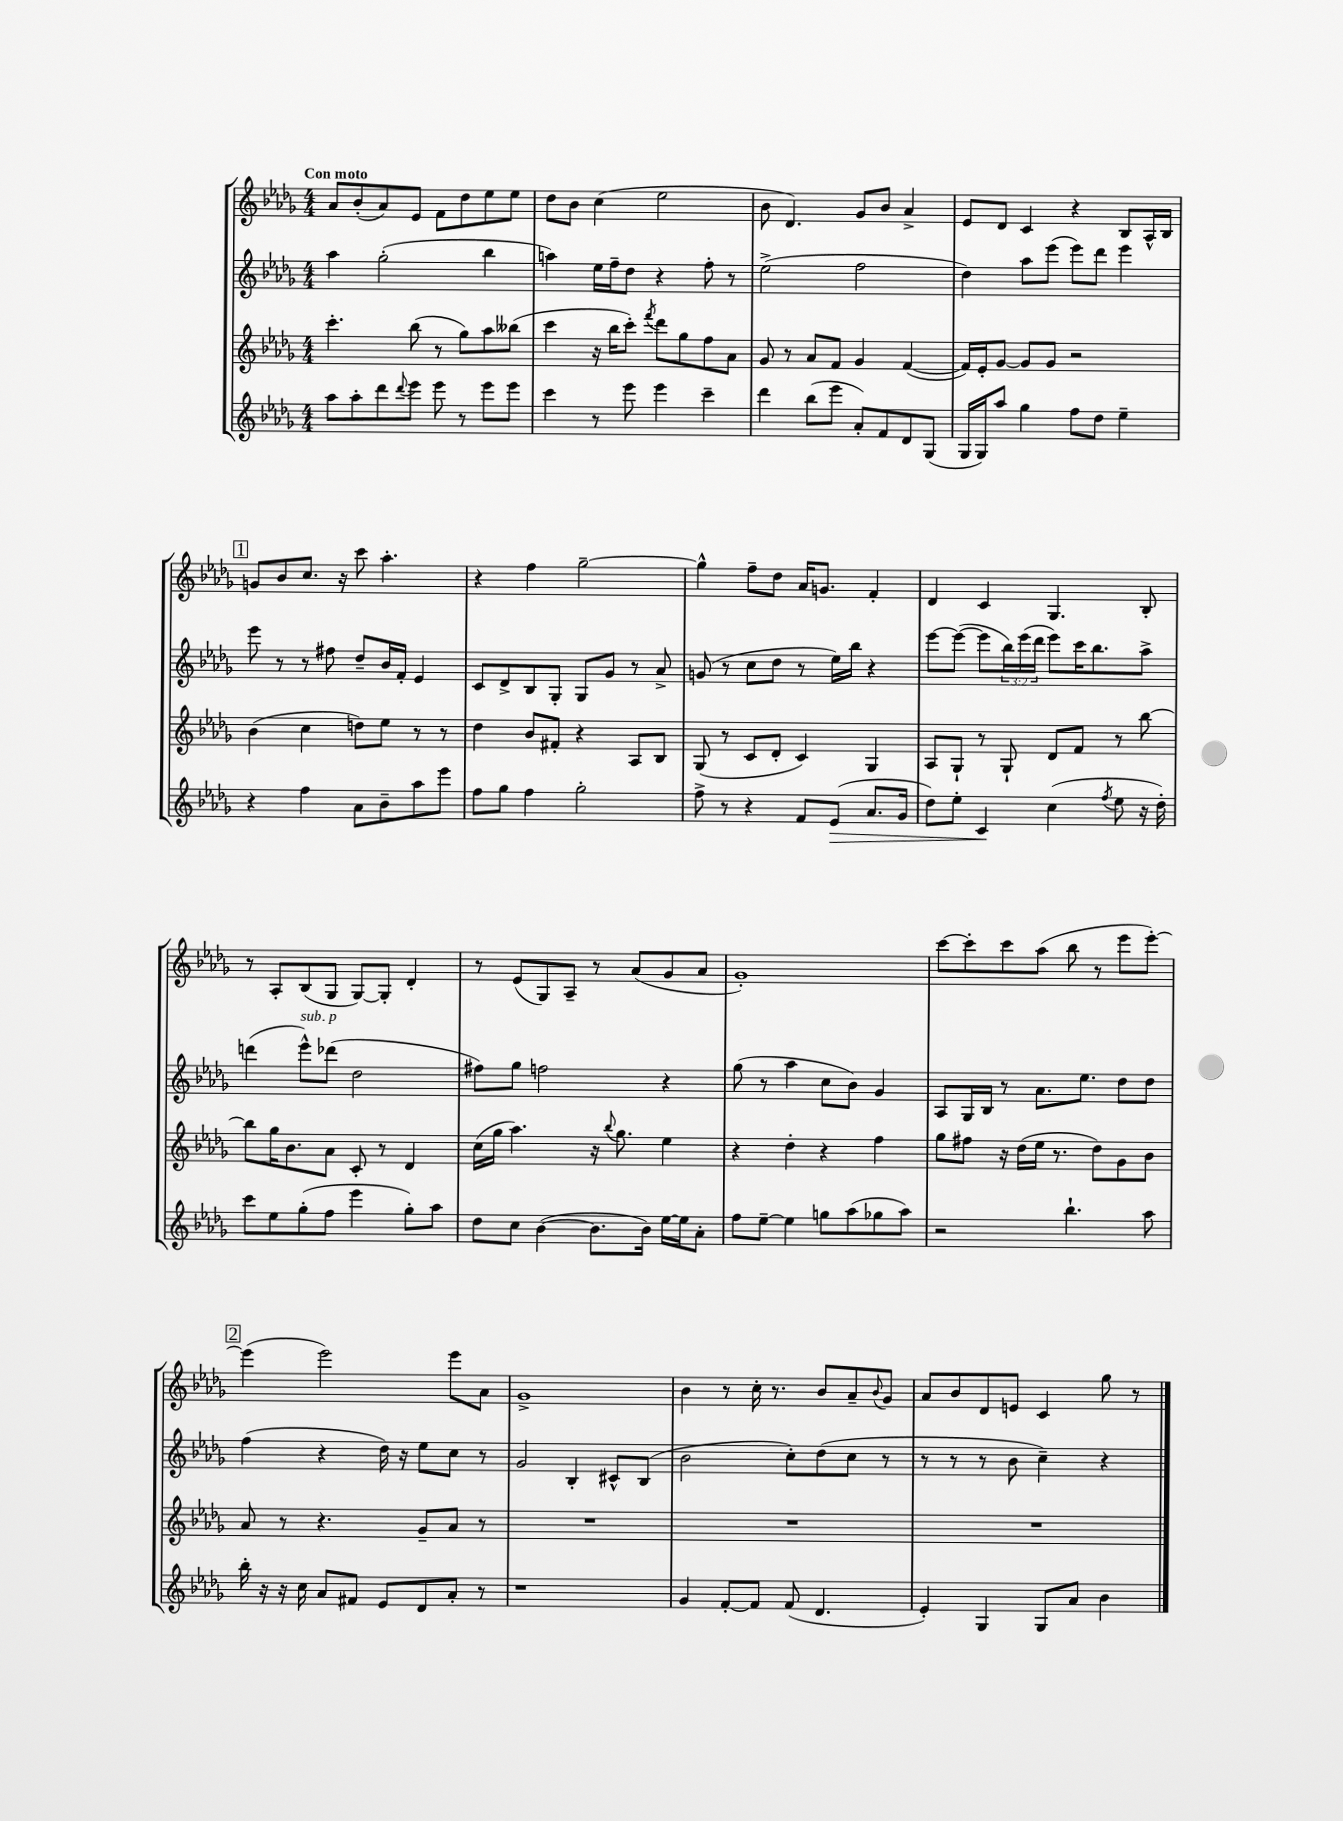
<<
\new StaffGroup <<
\new Staff = "s0" {
    \clef treble \key des \major \numericTimeSignature \time 4/4 \tempo "Con moto"
    aes'8 bes'8-.( aes'8) ees'8 f'8 des''8 ees''8 ees''8 |
    des''8 bes'8 c''4( ees''2 |
    bes'8 des'4.) ges'8 bes'8 aes'4-> |
    ees'8 des'8 c'4 r4 bes8 aes16-^ bes16 |
    \mark \markup { \box "1" } g'8 bes'8 c''8. r16 c'''8 aes''4.-. |
    r4 f''4 ges''2~-- |
    ges''4-^ f''8-- des''8 aes'16 g'8. f'4-. |
    des'4 c'4 ges4. bes8-. |
    r8 aes8-. bes8( ges8 ges8~) ges8-. des'4-. |
    r8 ees'8( ges8) aes8-- r8 aes'8( ges'8 aes'8 |
    ges'1-.) |
    c'''8~ c'''8-. c'''8 aes''8( bes''8 r8 ees'''8 ees'''8~-.) |
    \mark \markup { \box "2" } ees'''4( ees'''2) ees'''8 aes'8 |
    ges'1-> |
    bes'4 r8 c''16-. r8. bes'8 aes'8-- \appoggiatura { bes'8 } ges'8 |
    aes'8 bes'8 des'8 e'8 c'4 ges''8 r8 \bar "|." |
}
\new Staff = "s1" {
    \clef treble \key des \major \numericTimeSignature \time 4/4 \override Staff.TupletNumber.text = #tuplet-number::calc-fraction-text
    aes''4 ges''2-.( bes''4 |
    a''4) ees''16 f''16-- des''8 r4 f''8-. r8 |
    ees''2->( f''2 |
    des''4) aes''8 ees'''8( ees'''8) des'''8 ees'''4 |
    \mark \markup { \box "1" } ees'''8 r8 r8 fis''8 des''8-- bes'16 f'16-. ees'4 |
    c'8 des'8-> bes8 ges8-. ges8 ges'8 r8 aes'8-> |
    g'8( r8 c''8 des''8 r8 ees''16) bes''16 r4 |
    ees'''8~ ees'''8~( ees'''8 \tuplet 3/2 { bes''16) ees'''16( des'''16 } ees'''8) c'''16 bes''8. aes''8-> |
    d'''4( ees'''8-^^\markup { \italic "sub. p" }) des'''8( des''2 |
    fis''8) ges''8 f''2 r4 |
    ges''8( r8 aes''4 c''8 bes'8) ges'4 |
    aes8 ges16 bes16 r8 aes'8. ees''8. des''8 des''8 |
    \mark \markup { \box "2" } f''4( r4 des''16) r16 ees''8 c''8 r8 |
    ges'2 bes4-. cis'8-^ bes8( |
    bes'2 c''8-.) des''8( c''8 r8 |
    r8 r8 r8 bes'8 c''4--) r4 \bar "|." |
}
\new Staff = "s2" {
    \clef treble \key des \major \numericTimeSignature \time 4/4
    c'''4.-. bes''8( r8 ges''8) aes''8 beses''8( |
    c'''4 r16 bes''16 c'''8-.) \acciaccatura { f'''8 } des'''8 ges''8 f''8 aes'8 |
    ges'8 r8 aes'8 f'8 ges'4 f'4~( |
    f'16) ees'16-. ges'8~ ges'8 ges'8 r2 |
    \mark \markup { \box "1" } bes'4( c''4 d''8) ees''8 r8 r8 |
    des''4 bes'8 fis'8-. r4 aes8 bes8 |
    ges8( r8 c'8 des'8-. c'4) ges4 |
    aes8 ges8-! r8 ges8-! des'8 f'8 r8 bes''8~ |
    bes''8 ges''16 bes'8. aes'8 c'8-. r8 des'4 |
    c''16( ges''16 aes''4.) r16 \appoggiatura { bes''8 } ges''8. ees''4 |
    r4 des''4-. r4 f''4 |
    ges''8 fis''8 r16 des''16( ees''16 r8. des''8) ges'8 bes'8 |
    \mark \markup { \box "2" } aes'8 r8 r4. ges'8-- aes'8 r8 |
    R1 |
    R1 |
    R1 \bar "|." |
}
\new Staff = "s3" {
    \clef treble \key des \major \numericTimeSignature \time 4/4
    aes''8 aes''8-. des'''8 \appoggiatura { des'''8 } ees'''8 ees'''8 r8 ees'''8 ees'''8 |
    c'''4 r8 ees'''8 ees'''4 c'''4-- |
    des'''4 bes''8( ees'''8 aes'8-.) f'8 des'8 ges8( |
    ges16 ges16) aes''8 ges''4 f''8 des''8 ees''4-- |
    \mark \markup { \box "1" } r4 f''4 aes'8 bes'8-- aes''8 ees'''8 |
    f''8 ges''8 f''4 ges''2-. |
    f''8-> r8 r4 f'8 ees'8\>( aes'8. ges'16 |
    des''8) ees''8-. c'4\! c''4( \acciaccatura { f''8 } ees''8 r16 des''16-.) |
    c'''8 ees''8 ges''8-.( f''8 ees'''4 ges''8-.) aes''8 |
    des''8 c''8 bes'4~( bes'8. bes'16) ees''16~ ees''16 aes'8-. |
    f''8 ees''8~-- ees''4 g''8 aes''8( ges''8 aes''8) |
    r2 bes''4.-! aes''8 |
    \mark \markup { \box "2" } bes''16-. r16 r16 c''16 aes'8 fis'8 ees'8 des'8 aes'8-. r8 |
    r1 |
    ges'4 f'8~-. f'8 f'8( des'4. |
    ees'4-.) ges4 ges8 aes'8 bes'4 \bar "|." |
}
>>
>>
\layout { \context { \Score \remove "Bar_number_engraver" } }
